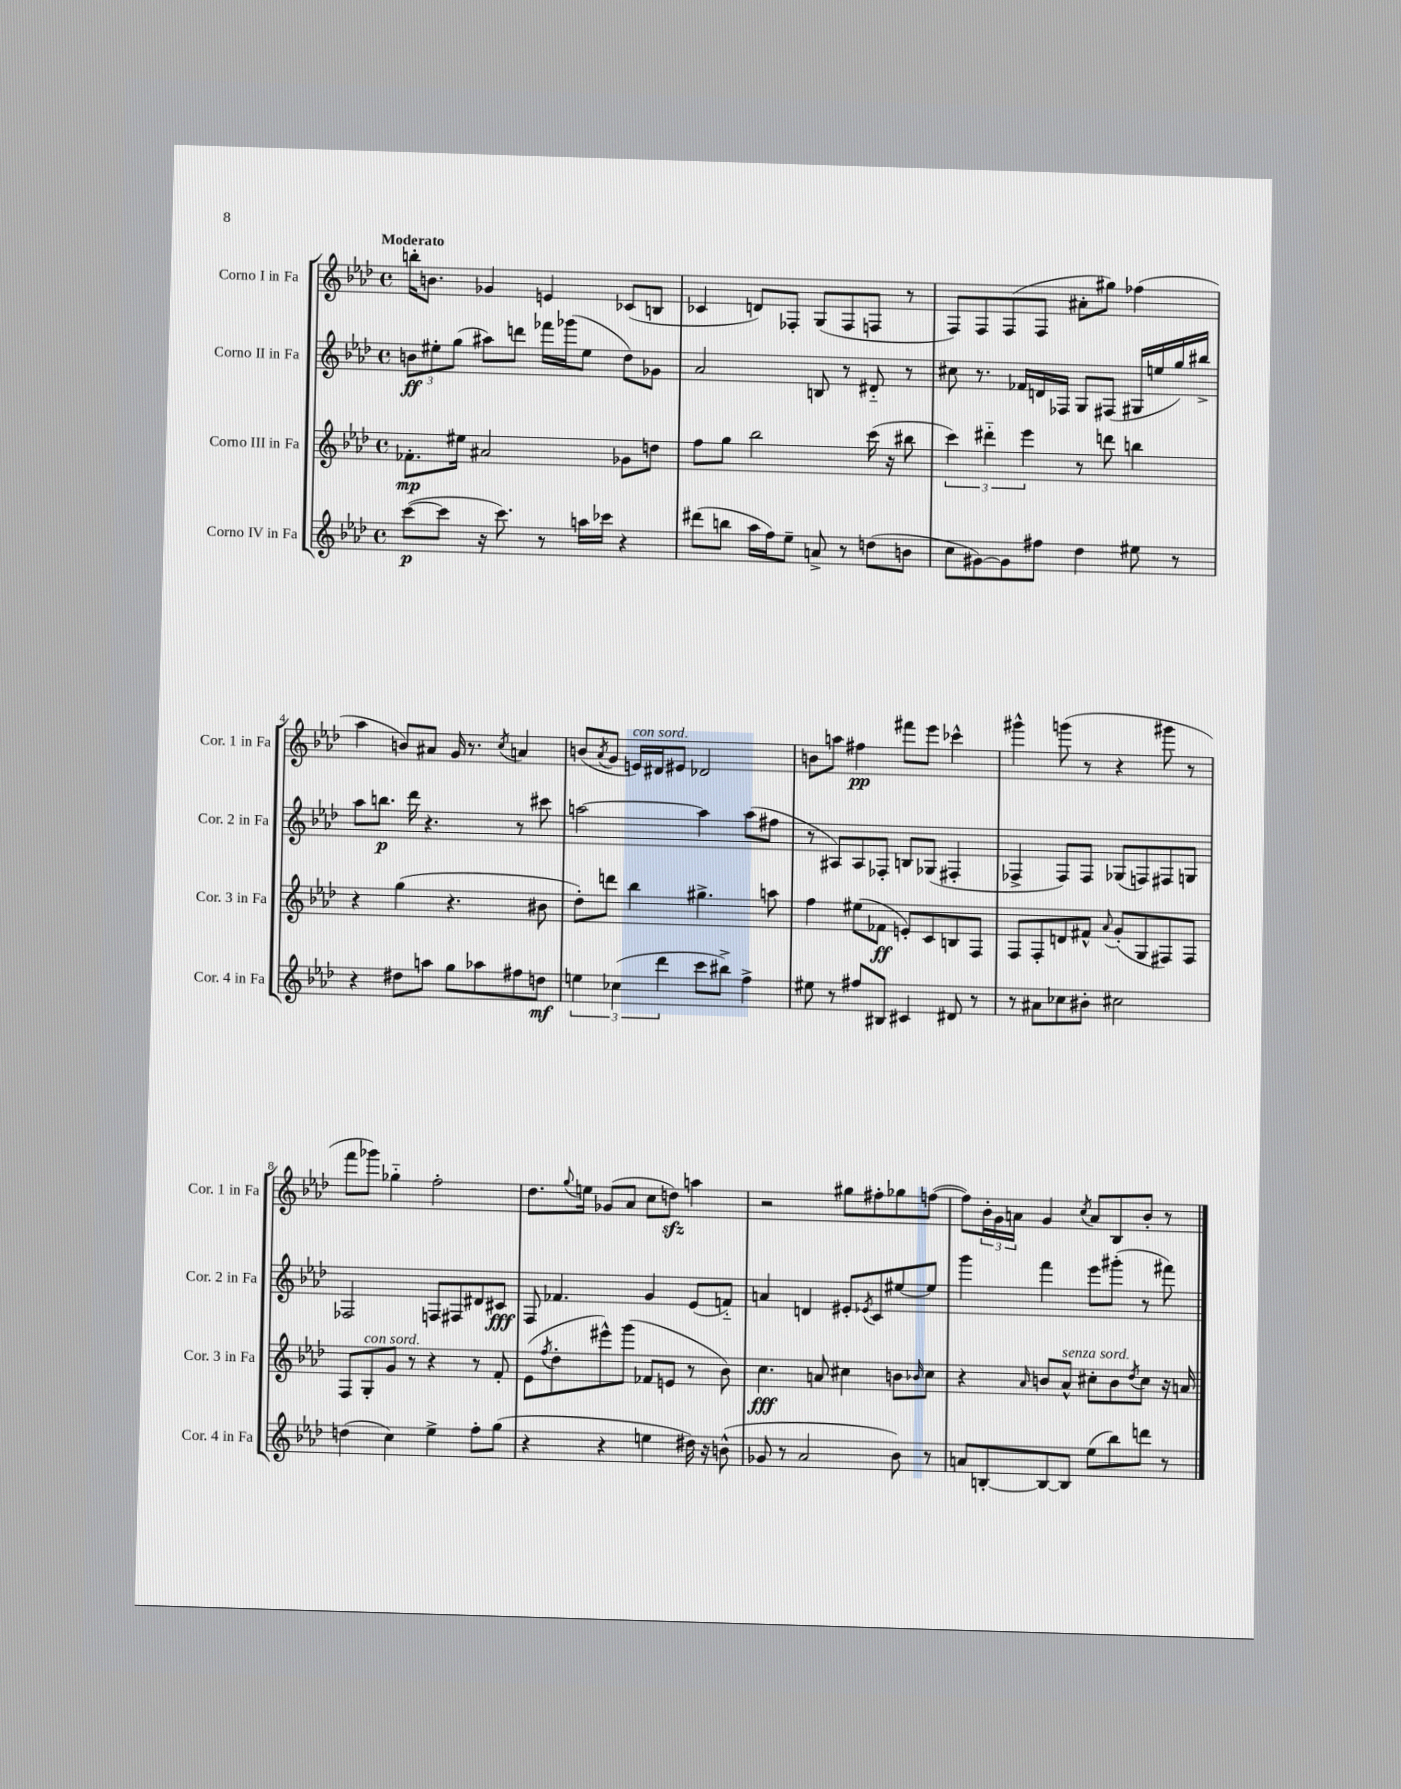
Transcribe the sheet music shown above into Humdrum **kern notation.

**kern	**dynam	**kern	**dynam	**kern	**dynam	**kern	**dynam
*part4	*part4	*part3	*part3	*part2	*part2	*part1	*part1
*staff4	*staff4	*staff3	*staff3	*staff2	*staff2	*staff1	*staff1
*I"Corno IV in Fa	*	*I"Corno III in Fa	*	*I"Corno II in Fa	*	*I"Corno I in Fa	*
*I'Cor. 4 in Fa	*	*I'Cor. 3 in Fa	*	*I'Cor. 2 in Fa	*	*I'Cor. 1 in Fa	*
*clefG2	*	*clefG2	*	*clefG2	*	*clefG2	*
*k[b-e-a-d-]	*	*k[b-e-a-d-]	*	*k[b-e-a-d-]	*	*k[b-e-a-d-]	*
*M4/4	*	*M4/4	*	*M4/4	*	*M4/4	*
*met(c)	*	*met(c)	*	*met(c)	*	*met(c)	*
=1	=1	=1	=1	=1	=1	=1	=1
!	!	!	!	!	!	!LO:TX:a:B:t=Moderato	!
([8ccc\L	p	8.f-X'\L	mp	12bn\L	ff	16bbn'\KL	.
.	.	.	.	.	.	8.bn\J	.
.	.	.	.	12ee#X'\	.	.	.
8ccc\J]	.	.	.	.	.	.	.
.	.	.	.	(12gg\J	.	.	.
.	.	16ee#X\Jk	.	.	.	.	.
16r	.	2a#X/	.	8aa#X\L)	.	4g-X/	.
8.ccc\)	.	.	.	.	.	.	.
.	.	.	.	8dddn\J	.	.	.
8r	.	.	.	16fff-X\LL	.	4en/	.
.	.	.	.	(16ggg-X\J	.	.	.
16aan\LL	.	.	.	8ee#\J	.	.	.
16ccc-X\JJ	.	.	.	.	.	.	.
4r	.	8g-X\L	.	8dd-\L)	.	(8c-X/L	.
.	.	8ddn\J	.	8g-X\J	.	8Bn/J	.
=2	=2	=2	=2	=2	=2	=2	=2
(8ddd#X\L	.	8ff\L	.	2a-/	.	4c-X/	.
8bbn\J	.	8gg\J	.	.	.	.	.
16aa-\LL	.	2bb-\	.	.	.	8dn/L)	.
16ff\J)	.	.	.	.	.	.	.
8ee-~\J	.	.	.	.	.	8F-X'/J	.
8an^/	.	.	.	8Bn/	.	(8G/L	.
8r	.	.	.	8r	.	8F-/	.
(8ddn\L	.	(16ccc\	.	8d#X/	.	8Fn/J	.
.	.	16r	.	.	.	.	.
8bn\J	.	8bb#X\	.	8r	.	8r	.
=3	=3	=3	=3	=3	=3	=3	=3
8cc\L	.	6ccc\)	.	8cc#X\	.	8F/L)	.
[8g#X\)	.	.	.	8.r	.	8F/	.
.	.	6ddd#X\	.	.	.	.	.
8g#\]	.	.	.	.	.	(8F/	.
.	.	.	.	16f-X/LL	.	.	.
.	.	6eee-\	.	.	.	.	.
8ff#X\J	.	.	.	16dn/	.	8F/J	.
.	.	.	.	16F-X/JJ	.	.	.
4dd-\	.	8r	.	8G/L	.	8a#X'\L	.
.	.	8dddn\	.	(8F#X/J	.	8gg#X\J)	.
8ee#X\	.	4bbn\	.	16G#X/LL	.	(4ff-X\	.
.	.	.	.	16een/	.	.	.
8r	.	.	.	16gg/)	.	.	.
.	.	.	.	16bb#X^/JJ	.	.	.
!!LO:LB:g=z
=4	=4	=4	=4	=4	=4	=4	=4
4r	.	4r	.	8aa-\L	.	4aa-\	.
.	.	.	.	8.bbn\J	p	.	.
8dd#X\L	.	(4gg\	.	.	.	8bn/L)	.
.	.	.	.	16ddd-\	.	.	.
8aan\J	.	.	.	4.r	.	8a#X/J	.
8gg\L	.	4.r	.	.	.	16g/	.
.	.	.	.	.	.	8.r	.
8aa-X\	.	.	.	.	.	.	.
.	.	.	.	.	.	8qcc/	.
8ff#X\	.	.	.	8r	.	4an/	.
8ddn\J	mf	8b#X\	.	8ccc#X\	.	.	.
=5	=5	=5	=5	=5	=5	=5	=5
6een\	.	8dd-'\L)	.	[2aan\	.	(8bn/L	.
.	.	.	.	.	.	8qa-/	.
.	.	8dddn\J	.	.	.	8g/J	.
(6cc-X\	.	.	.	.	.	.	.
!	!	!	!	!	!	!LO:TX:a:i:t=con sord.	!
.	.	4bb-\	.	.	.	16en/LL)	.
.	.	.	.	.	.	16d#X/J	.
6ddd-\	.	.	.	.	.	.	.
.	.	.	.	.	.	8e#X/J	.
8ccc\L	.	4.gg#X^\	.	4aa\]	.	2d-X/	.
8bb#X^\J)	.	.	.	.	.	.	.
4ff^\	.	.	.	(8aa\L	.	.	.
.	.	8aan\	.	8ff#X\J	.	.	.
=6	=6	=6	=6	=6	=6	=6	=6
8ee#X\	.	4ff\	.	8r	.	8bn\L	.
8r	.	.	.	8A#X/L)	.	8aan\J	.
8ff#X/L	.	(8ee#X\L	.	8A#/	.	4ff#X\	pp
8B#X/J	.	8f-X\J	ff	8F-X'/J	.	.	.
4c#X/	.	8en'/L)	.	8Bn/L	.	8fff#X\L	.
.	.	8c/	.	(8G-X/J	.	8eee-\J	.
8d#X/	.	8Bn/	.	4F#X'/	.	4ccc-X^^\	.
8r	.	8F/J	.	.	.	.	.
=7	=7	=7	=7	=7	=7	=7	=7
8r	.	8F/L	.	4F-X^/	.	4ggg#X^^\	.
8a#X\L	.	8F'/	.	.	.	.	.
8cc-X\	.	8dn/	.	8F-/L)	.	(8gggn\	.
8b#X'\J	.	8f#X^^/J	.	8F-/J	.	8r	.
.	.	8qqa-/	.	.	.	.	.
2cc#X\	.	(8g'/L	.	(8G-X/L	.	4r	.
.	.	8G/	.	8Fn/)	.	.	.
.	.	8F#X/)	.	8F#X/	.	8ggg#X\	.
.	.	8F#/J	.	8Gn/J	.	8r	.
!!LO:LB:g=z
=8	=8	=8	=8	=8	=8	=8	=8
(4ddn\	.	8F/L	.	2F-X/	.	8fff\L	.
!	!	!LO:TX:a:i:t=con sord.	!	!	!	!	!
.	.	8G'/	.	.	.	8ggg-X\J)	.
4cc\)	.	8g/J	.	.	.	4gg-X\	.
.	.	8r	.	.	.	.	.
4ee-^\	.	4r	.	8Fn/L	.	2ff'\	.
.	.	.	.	8F#X/	.	.	.
8ff'\L	.	8r	.	8d#X/	.	.	.
(8gg\J	.	8f'/	.	8c#X/J	fff	.	.
=9	=9	=9	=9	=9	=9	=9	=9
4r	.	(8e-\L	.	8F/	.	8.dd-\L	.
.	.	8qff/	.	.	.	.	.
.	.	8dd-'\	.	4.f-X/	.	.	.
.	.	.	.	.	.	8qqgg/	.
.	.	.	.	.	.	16een\Jk	.
4r	.	8eee#X^^\)	.	.	.	(8g-X/L	.
.	.	(8ggg\J	.	.	.	8a-/J	.
4een\	.	8f-X/L	.	4g/	.	8cc\L	.
.	.	8en/J	.	.	.	8ddnzz\J)	.
16dd#X\)	.	8r	.	(8e-/L	.	4aan\	.
16r	.	.	.	.	.	.	.
(8bn^^\	.	8b-\)	.	8fn/J)	.	.	.
=10	=10	=10	=10	=10	=10	=10	=10
8g-X/	.	4.cc\	fff	4an/	.	2r	.
8r	.	.	.	.	.	.	.
2a-/	.	.	.	4dn/	.	.	.
.	.	8an/	.	.	.	.	.
.	.	4cc#X\	.	8e#X'/L	.	8gg#X\L	.
.	.	.	.	8qe-X/	.	.	.
.	.	.	.	8c/	.	8ff#X'\	.
8b-\)	.	8bn\L	.	[8ee#X/	.	8gg-X\	.
.	.	16qqb-X/	.	.	.	.	.
8r	.	8cc#\J	.	8ee#/J]	.	([8ffn\J	.
=11	=11	=11	=11	=11	=11	=11	=11
8an/L	.	4r	.	4ggg\	.	8ff\L])	.
[8Bn'/	.	.	.	.	.	24b-'\L	.
.	.	.	.	.	.	24g\	.
.	.	.	.	.	.	24an\JJ	.
.	.	16qqa-/	.	.	.	.	.
8B/_	.	8bn/L	.	4fff\	.	4g/	.
!	!	!LO:TX:a:i:t=senza sord.	!	!	!	!	!
8B/J]	.	8a-^^/J	.	.	.	.	.
.	.	.	.	.	.	8qcc/	.
(8ee-\L	.	8cc#X'\L	.	8eee-\L	.	8a/L	.
8bb-\)	.	8b\	.	(8ggg#X'\J	.	8B-/	.
.	.	8qdd-/	.	.	.	.	.
8dddn\J	.	8cc#\J	.	8r	.	8b-'/J	.
8r	.	16r	.	8fff#X\)	.	8r	.
.	.	16an/	.	.	.	.	.
==	==	==	==	==	==	==	==
*-	*-	*-	*-	*-	*-	*-	*-
